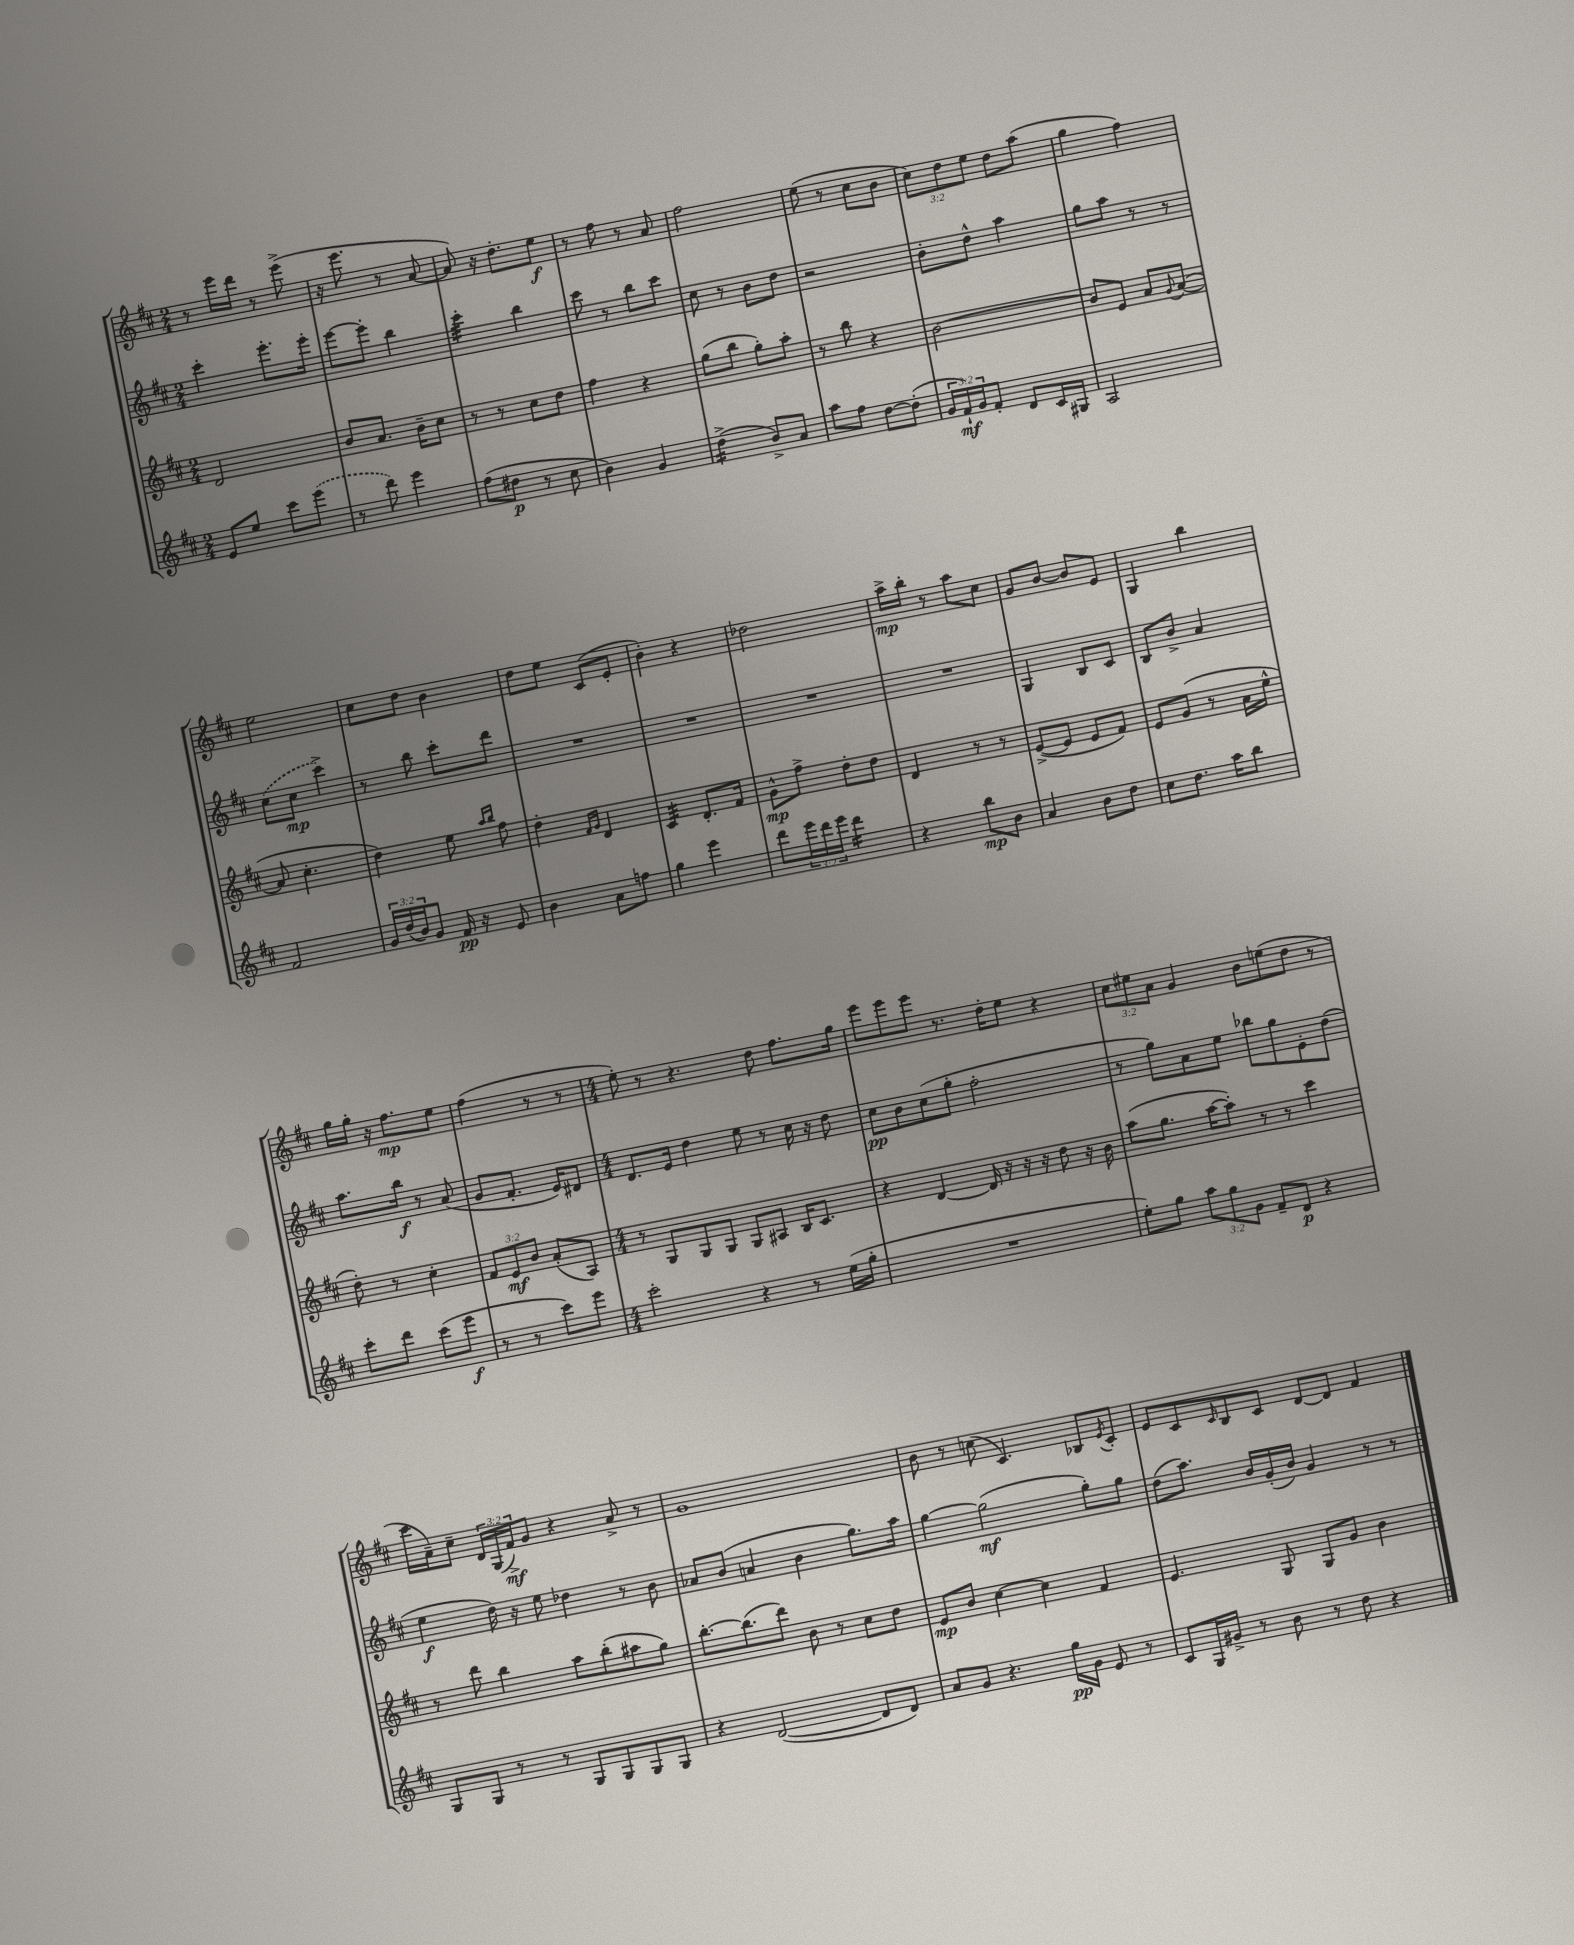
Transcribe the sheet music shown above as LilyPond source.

<<
\new StaffGroup <<
\new Staff = "s0" {
    \clef treble \key d \major \numericTimeSignature \time 2/4 \override Staff.TupletNumber.text = #tuplet-number::calc-fraction-text
    r8 e'''16 d'''16 r8 e'''8->( |
    r16 e'''8. r8 a'8~ |
    a'8) r16 d''8.-. e''8\f |
    r8 fis''8 r8 a'8 |
    fis''2 |
    e''8( r8 cis''8 b'8 |
    \tuplet 3/2 { cis''8) d''8 e''8 } d''8 a''8( |
    g''4 fis''4) |
    e''2 |
    cis''8 d''8 b'4 |
    d''8 e''8 cis'8( e'8-. |
    b'4-.) r4 |
    des''2 |
    a''16->\mp b''16-. r8 a''8 cis''8 |
    g'8 b'8~ b'8 e'8 |
    g4 b''4 |
    g''16 g''16-. r16 fis''8.\mp e''8 |
    fis''4( r8 r8 |
    \numericTimeSignature \time 4/4 e''8-.) r8 r4. d''8 fis''8. g''16 |
    e'''8 e'''8 e'''8 r8. d''16-. e''8 r4 |
    \tuplet 3/2 { cis''8 eis''8 a'8 } g'4 b'8 e''8( d''8 r8 |
    cis'''16 a'16--) cis''8-- \tuplet 3/2 { d'16 g16( fis'16->\mf) } g'8 r4 a'8-> r8 |
    g'1 |
    b'8 r8 c''8( cis'4.) bes8 \acciaccatura { e'8 } cis'8-. |
    e'8 cis'8 \grace { cis'16 } b8 cis'8 d'8~ d'8 fis'4 \bar "|." |
}
\new Staff = "s1" {
    \clef treble \key d \major \numericTimeSignature \time 2/4
    cis'''4-. e'''8.-. e'''16-. |
    e'''8~ e'''8-. b''4 |
    cis'''4:32-. b''4 |
    cis'''8 r8 b''8 cis'''8 |
    cis''8 r8 b'8 d''8 |
    r2 |
    b'8-. d''8-^ a''4 |
    g''8 a''8 r8 r8 |
    \once \slurDashed cis''8( cis''8\mp cis'''4->) |
    r8 b''8 cis'''8-. d'''8 |
    R2 |
    R2 |
    R2 |
    R2 |
    g4 b8 cis'8 |
    b8 b'8-> a'4 |
    a''8. b''16\f r8 a'8( |
    g'8 fis'8.-. e'16) dis'8 |
    \numericTimeSignature \time 4/4 d'8. e'16 d''4 e''8 r8 cis''16 r16 d''8 |
    cis''8\pp b'8 cis''8( g''8-. fis''2-. |
    r8 g''8) a'8 e''8 bes''8 g''8 e'8-. d''8( |
    e''4\f d''16) r16 e''8 des''4 r8 b'8 |
    aes'8 b'8( a'4 b'4 g''8.) a''16 |
    g''4~ g''2\mf( g''8-.) g''8 |
    d''8( a''8.) b'16 g'16-.( b'16) g'4 r8 r8 \bar "|." |
}
\new Staff = "s2" {
    \clef treble \key d \major \numericTimeSignature \time 2/4 \override Staff.TupletNumber.text = #tuplet-number::calc-fraction-text
    d'2 |
    b'8 a'8. b'16-- cis''8 |
    r8 r8 cis''8 d''8 |
    fis''4 r4 |
    g''8( b''8 g''8-.) a''8-. |
    r8 b''8 r4 |
    b'2~ |
    b'8 e'8 a'8 \appoggiatura { g'8 } a'8~( |
    a'8 cis''4.-. |
    d''4) e''8 \grace { a''16 b''16 } fis''8 |
    d''4-. \grace { fis'16 g'16 } d'4 |
    cis'4:32 d'8.-. fis'16 |
    g'8-^\mp fis''8-> d''8-. d''8 |
    d'4 r8 r8 |
    e'8~->( e'8 e'8 fis'8) |
    e'8 g'8( r8 a'16 e''16-^ |
    d''8-.) r8 cis''4-. |
    \tuplet 3/2 { fis'8 e'8\mf b'8 } a'8-.( a8) |
    \numericTimeSignature \time 4/4 r8 g8 g8 g8 g8 ais8 b16 cis'8. |
    r4 d'4~ d'16 r16 r16 r16 d''8 r16 b'16 |
    a''8( g''8. a''16~ a''8-.) r8 r8 cis'''4 |
    r8 d'''8 b''4 a''8 b''8-.( ais''8 g''8) |
    b''8.~-. b''8.( d'''8) b'8 r8 cis''8 d''8 |
    e'8\mp b'8 cis''4~ cis''4 fis'4 |
    e'4. g8 g8 g'8 b'4 \bar "|." |
}
\new Staff = "s3" {
    \clef treble \key d \major \numericTimeSignature \time 2/4 \override Staff.TupletNumber.text = #tuplet-number::calc-fraction-text
    e'8 e''8 cis'''8 \once \slurDashed e'''8( |
    r8 d'''8) e'''4 |
    fis''8( dis''8\p r8 cis''8 |
    b'4) g'4 |
    d''4:16->( b'8->) a'8 |
    a''8 fis''8 d''8~ d''8-.( |
    \tuplet 3/2 { g'16 fis'16-!\mf) g'16 } fis'8-. d'8 cis'16 gis16 |
    a2 |
    fis'2 |
    \tuplet 3/2 { g'16 d''16( b'16) } g'8 fis'16\pp r16 e'8 |
    b'4 a'8 f''8 |
    g''4 e'''4 |
    d'''8 \tuplet 3/2 { e'''16 d'''16 e'''16 } d'''4:16 |
    r4 b''8\mp b'8 |
    a'4 b'8 d''8 |
    cis''8 d''8. a''16 b''8 |
    cis'''8-. d'''8 cis'''8( e'''8\f |
    r8 r8 cis'''8) e'''8 |
    \numericTimeSignature \time 4/4 cis'''2-. r4 r8 e''16( g''16-. |
    R1 |
    e''8-.) g''8 \tuplet 3/2 { a''8 g''8 g'8 } fis'8-- d'8\p r4 |
    g8 g8 r8 r8 g8 g8 g8 g8 |
    r4 d'2~( d'8 d'8) |
    a'8 g'8 r4. g''16\pp g'16 e'8 r8 |
    cis'8 g16 gis'16-> r8 b'8 r8 d''8 r4 \bar "|." |
}
>>
>>
\layout { \context { \Score \remove "Bar_number_engraver" } }
